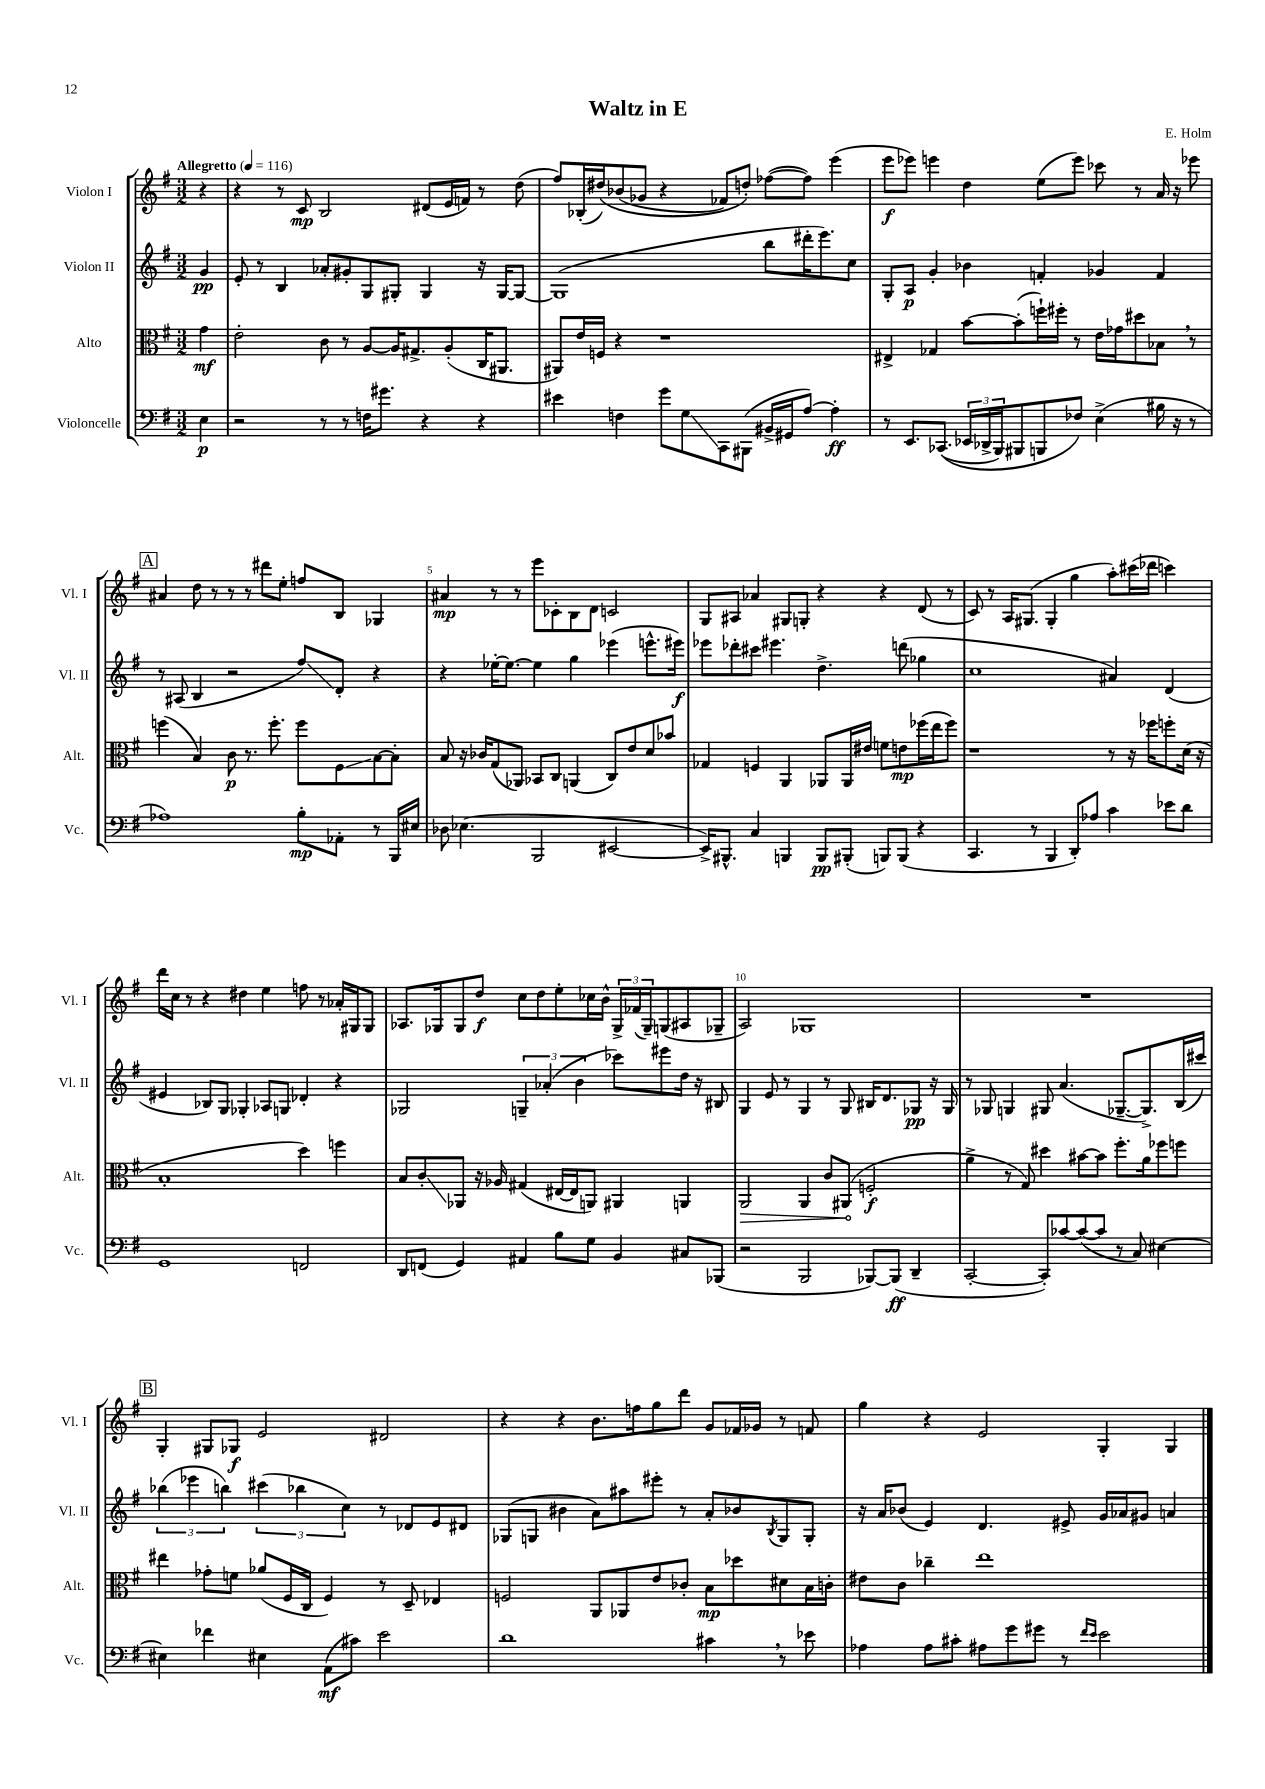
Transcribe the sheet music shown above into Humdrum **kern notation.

**kern	**kern	**kern	**kern
*staff4	*staff3	*staff2	*staff1
*clefF4	*clefC3	*clefG2	*clefG2
*k[f#]	*k[f#]	*k[f#]	*k[f#]
*M3/2	*M3/2	*M3/2	*M3/2
*MM116	*MM116	*MM116	*MM116
4E	4g	4g	4r
=	=	=	=
2r	2e'	8e'	4r
.	.	8r	.
.	.	4B	8r
.	.	.	8c
8r	8c	8a-'	2B
8r	8r	8g#'	.
16F	[8A	8G	.
8.g#	.	.	.
.	16A]	8G#'	.
.	8.G#^	.	.
4r	.	4G#	(8d#
.	(8A'	.	16e
.	.	.	16f)
4r	16C	16r	8r
.	8.AA#	[16G#	.
.	.	8G#_	(8dd
=	=	=	=
4e#	8AA#)	(1G#]	8ff#)
.	16e	.	(16B-'
.	16F	.	&(16dd#)
4F	4r	.	(8b-
.	.	.	8g-
8g	1r	.	4r
8G	.	.	.
8CC	.	.	8f-)
(8BBB#	.	.	8dd'&)
16BB#^	.	8bb	([8ff-
16GG#	.	.	.
[8A)	.	16ddd#'	8ff-])
.	.	8.eee)	.
4A']	.	.	(4eee
.	.	8cc	.
=	=	=	=
8r	4E#^	8G'	8eee
8.EE	.	8A	8eee-)
.	4G-	4g'	4eee
&((8.CC-	.	.	.
24EE-	[8b	4b-	4dd
24DD-^	.	.	.
24BBB)	.	.	.
8BBB#	(8b']	.	.
8BBB	16ff`)	4f'	(8ee
.	16ff#'	.	.
8F-&)	8r	.	8eee)
(4E^	16e	4g-	8ccc-
.	16g-	.	.
.	8dd#	.	8r
16B#	8B-	4f	16a
16r	.	.	16r
8r	8r	.	8eee-
=	=	=	=
1A-)	(4ff	8r	4a#
.	.	(8A#	.
.	4B)	4B	8dd
.	.	.	8r
.	8c	2r	8r
.	8.r	.	8r
.	.	.	8ddd#
.	8.ff'	.	.
.	.	.	8ee'
8B'	8ff	8ff#)	8ff
8AA-'	8F#	8d'	8B
8r	[8B	4r	4G-
16BBB	8B']	.	.
16E#	.	.	.
=	=	=	=
8D-	8B	4r	4a#
(4.E-	16r	.	.
.	16c-	.	.
.	(8G	[16ee-'	8r
.	.	8.ee-_	.
.	8AA-)	.	8r
2BBB	8BB-	4ee-]	8eee
.	8C	.	8c-'
.	(4AA	4gg	8B
.	.	.	8d
[2EE#	8C)	(4eee-	2c
.	8e	.	.
.	8d	8.eee^^	.
.	8b-	.	.
.	.	16eee#)	.
=	=	=	=
16EE#^])	4G-	8eee-	8G
8.BBB#^^	.	.	.
.	.	8ddd-'	8A#
4C	4F	8ccc#	4a-
.	.	4.eee#	.
4BBB	4AA	.	8G#
.	.	.	8G'
8BBB	8AA-	4.dd^	4r
(8BBB#'	16AA-	.	.
.	16e#	.	.
8BBB)	8f	.	4r
(8BBB	8e	(8ddd	.
4r	(16ff-	4gg-	(8d
.	16ee	.	.
.	8ff-)	.	8r
=	=	=	=
4.CC	1r	1cc	8c)
.	.	.	8r
.	.	.	16A
.	.	.	(8.G#
8r	.	.	.
4BBB	.	.	4G#'
8DD')	.	.	4gg
8A-	.	.	.
4c	8r	4a#)	8aa')
.	16r	.	(16ccc#
.	16ff-	.	16ddd-
8e-	8ff'	(4d	4ccc)
8d	(16d	.	.
.	16r	.	.
=	=	=	=
1GG	1B'	4e#	16ddd
.	.	.	16cc
.	.	.	8r
.	.	8B-)	4r
.	.	8G	.
.	.	4G-'	4dd#
.	.	8A-	4ee
.	.	8G	.
2FF	4dd)	4d-'	8ff
.	.	.	8r
.	4ff	4r	16a-'
.	.	.	16G#
.	.	.	8G#
=	=	=	=
8DD	8B	2G-	8.A-
(8FF	8c'	.	.
.	.	.	16G-
4GG)	8AA-	.	8G-
.	16r	.	8dd
.	16A-	.	.
4AA#	(4G#	6G~	8cc
.	.	.	8dd
.	.	(6a-'	.
8B	[16E#	.	8ee'
.	16E#]	.	.
.	.	6b	.
8G	8AA)	.	16cc-
.	.	.	16b^^
4BB	4AA#	8ccc-)	24G-^
.	.	.	(24f-
.	.	.	24G-~)
.	.	8eee#	(8G
8C#	4AA	16dd	8A#
.	.	16r	.
(8BBB-	.	8B#	8G-~
=	=	=	=
2r	2AA	4G	2A)
.	.	8e	.
.	.	8r	.
2BBB	4AA	4G	1G-
.	8c	8r	.
.	(8AA#	8G	.
[8BBB-)	2F'	16B#	.
.	.	8.d	.
(8BBB-]	.	.	.
4DD~	.	8G-	.
.	.	16r	.
.	.	16G-	.
=	=	=	=
[2CC'	4a^	8r	1.r
.	.	8G-	.
.	8r	4G	.
.	8G)	.	.
8CC'])	4dd#	8G#	.
[8c-	.	(4.a	.
(8c-_	[8b#	.	.
8c-]	8b#]	.	.
8r	8.ff#'	[8.G-~	.
8C)	.	.	.
.	16a	8.G-^])	.
[4E#	8ff-	.	.
.	8ff	(16B	.
.	.	16ccc#)	.
=	=	=	=
4E#]	4ee#	(6bb-	4G'
.	.	6eee-	.
4f-	8g-'	.	8G#
.	.	6bb)	.
.	8f	.	8G-
4E#	(8a-	(6ccc#	2e
.	16F#	.	.
.	.	6bb-	.
.	16C	.	.
(8AA	4F#)	.	.
.	.	6cc)	.
8c#)	.	.	.
2e	8r	8r	2d#
.	8D~	8d-	.
.	4E-	8e	.
.	.	8d#	.
=	=	=	=
1d	2F	(8G-	4r
.	.	8G	.
.	.	4b#	4r
.	8AA	8a)	8.b
.	8AA-	8aa#	.
.	.	.	16ff
.	8e	8eee#'	8gg
.	8c-'	8r	8ddd
4c#	8B	8a'	8g
.	8dd-	8b-	16f-
.	.	.	16g-
.	.	8qB	.
8r	8d#	8G	8r
8e-	16B	8G'	8f
.	16c'	.	.
=	=	=	=
4A-	8e#	16r	4gg
.	.	16a	.
.	8c	(8b-	.
8A-	4cc-~	4e)	4r
8c#'	.	.	.
8A#	1ee	4.d	2e
8g	.	.	.
8g#	.	.	.
8r	.	8e#^	.
16qqf#	.	.	.
16qqe	.	.	.
2e	.	16g	4G'
.	.	16a-	.
.	.	8g#	.
.	.	4a	4G
==	==	==	==
*-	*-	*-	*-
